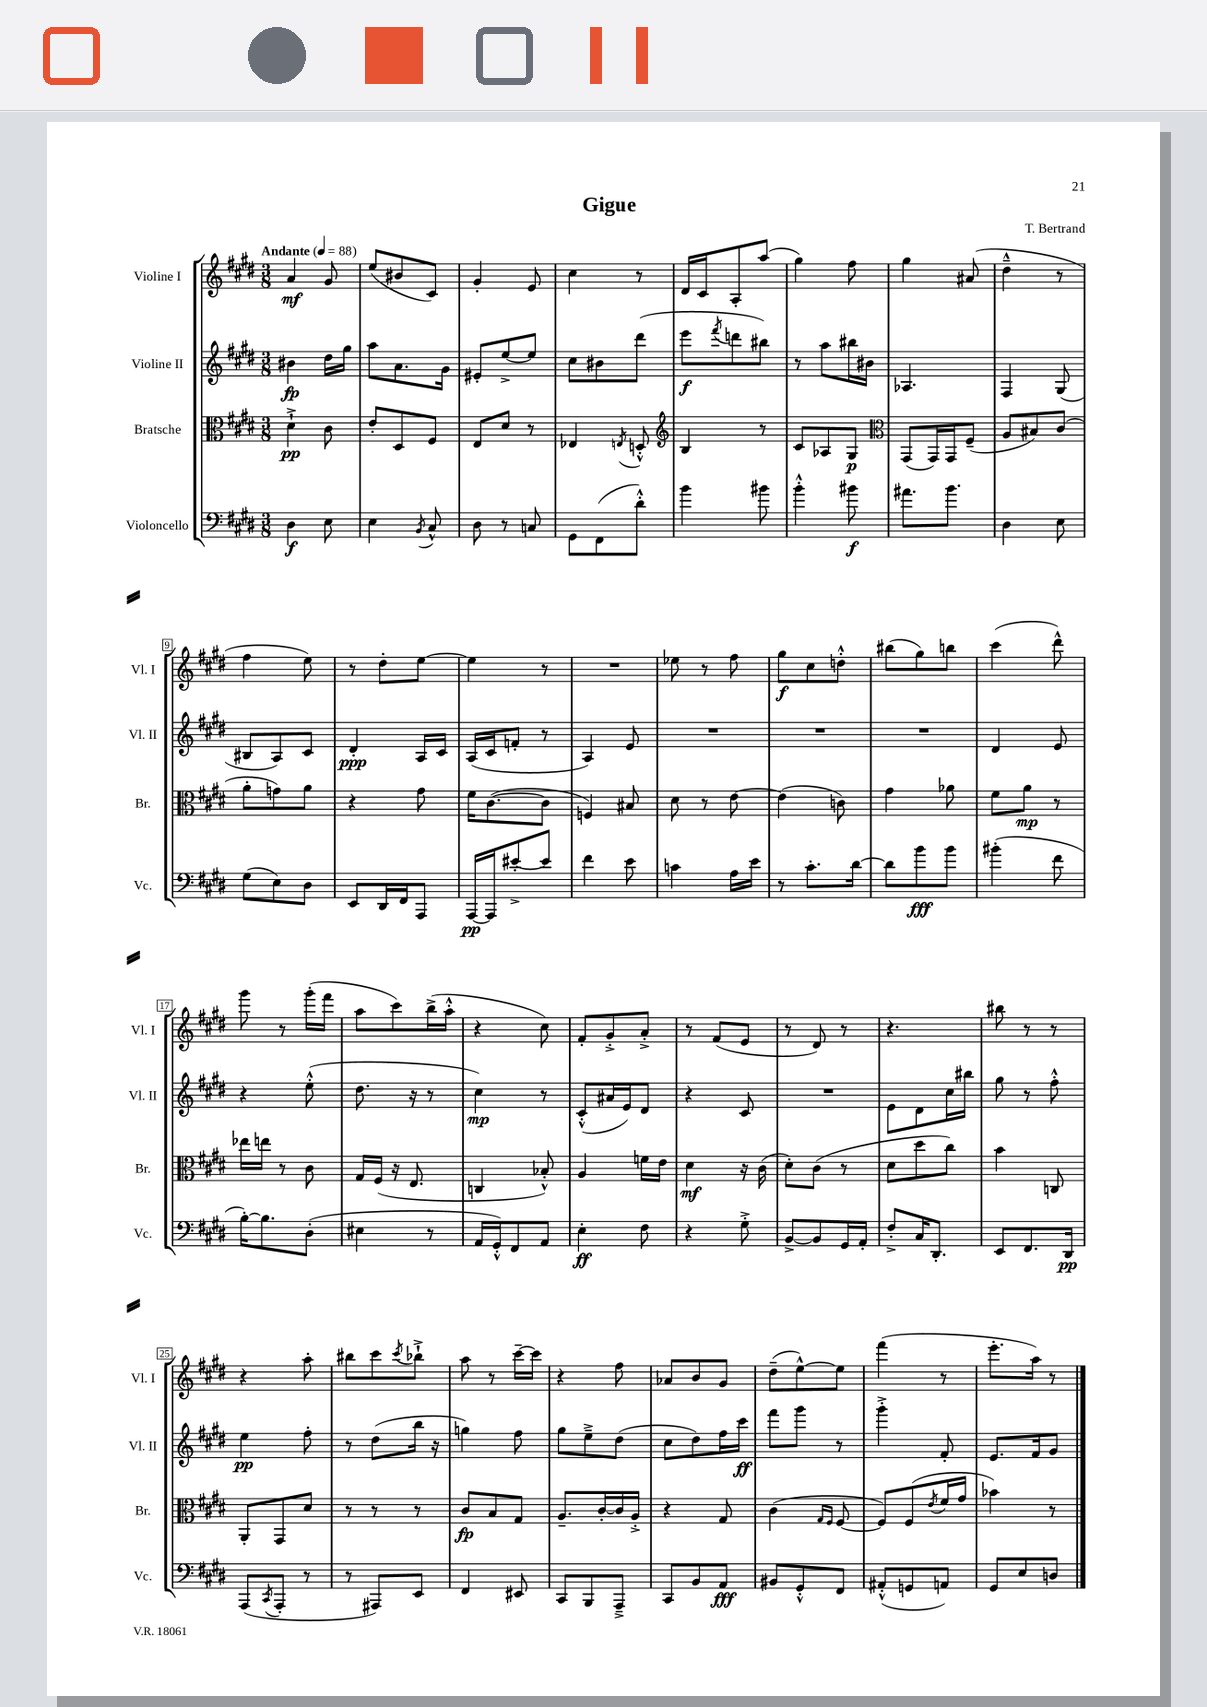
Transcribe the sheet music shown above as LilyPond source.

\header { title = "Gigue" composer = "T. Bertrand" }
<<
\new StaffGroup <<
\new Staff = "s0" \with { instrumentName = "Violine I" shortInstrumentName = "Vl. I" } {
    \clef treble \key e \major \numericTimeSignature \time 3/8 \tempo "Andante" 4 = 88
    a'4\mf gis'8 |
    e''8( bis'8 cis'8) |
    gis'4-. e'8 |
    cis''4 r8 |
    dis'16 cis'16 a8-. a''8( |
    gis''4) fis''8 |
    gis''4 ais'8( |
    dis''4---^ r8 |
    fis''4 e''8) |
    r8 dis''8-. e''8~ |
    e''4 r8 |
    R4. |
    ees''8 r8 fis''8 |
    gis''8\f cis''8 d''8-.-^ |
    bis''8( gis''8) b''8 |
    cis'''4( dis'''8-^) |
    gis'''8 r8 gis'''16-.( fis'''16 |
    a''8 cis'''8) b''16->( a''16-.-^ |
    r4 cis''8) |
    fis'8-. gis'8-.-> a'8-.-> |
    r8 fis'8( e'8 |
    r8 dis'8) r8 |
    r4. |
    bis''8 r8 r8 |
    r4 a''8-. |
    bis''8 cis'''8 \acciaccatura { cis'''8 } bes''8-!-> |
    a''8 r8 cis'''16~-- cis'''16 |
    r4 fis''8 |
    aes'8 b'8 gis'8 |
    dis''8--( e''8~-^) e''8 |
    fis'''4( r8 |
    e'''8.-. a''16) r8 \bar "|." |
}
\new Staff = "s1" \with { instrumentName = "Violine II" shortInstrumentName = "Vl. II" } {
    \clef treble \key e \major \numericTimeSignature \time 3/8
    bis'4\fp dis''16 gis''16 |
    a''8 a'8. gis'16 |
    eis'8-. e''8~-> e''8 |
    cis''8 bis'8 dis'''8( |
    e'''8\f \acciaccatura { fis'''8 } d'''8 bis''8) |
    r8 a''8 bis''16 bis'16 |
    aes4. |
    fis4 gis8( |
    bis8 a8) cis'8 |
    dis'4-.\ppp a16 cis'16 |
    a16( cis'16 f'8-. r8 |
    a4) e'8 |
    R4. |
    R4. |
    R4. |
    dis'4 e'8 |
    r4 e''8-.-^( |
    dis''8. r16 r8 |
    cis''4\mp) r8 |
    cis'8-.-^( ais'16 e'16) dis'8 |
    r4 cis'8 |
    R4. |
    e'8 dis'8 cis''16 bis''16 |
    gis''8 r8 fis''8-.-^ |
    e''4\pp fis''8-. |
    r8 dis''8( b''16 r16 |
    g''4) fis''8 |
    gis''8 e''8---> dis''8( |
    cis''8 dis''8) fis''16 cis'''16\ff |
    fis'''8 gis'''8 r8 |
    gis'''4-.-> fis'8-. |
    e'8. fis'16 gis'8 \bar "|." |
}
\new Staff = "s2" \with { instrumentName = "Bratsche" shortInstrumentName = "Br." } {
    \clef alto \key e \major \numericTimeSignature \time 3/8
    dis'4-!->\pp cis'8 |
    e'8-. dis8 fis8 |
    e8 dis'8 r8 |
    ees4 \acciaccatura { e8 } d8-.-^ |
    \clef treble b4 r8 |
    cis'8 aes8 gis8\p |
    \clef alto gis,8( gis,16) gis,16 fis8--( |
    a8 bis8) cis'8( |
    a'8-. g'8) a'8 |
    r4 gis'8 |
    fis'16 cis'8.~( cis'8 |
    f4) bis8 |
    dis'8 r8 e'8~ |
    e'4( c'8) |
    gis'4 aes'8 |
    fis'8 a'8\mp r8 |
    ees''16 e''16 r8 cis'8 |
    gis16 fis16( r16 e8. |
    c4 bes8-.-^) |
    a4 f'16 e'16 |
    dis'4\mf r16 cis'16( |
    dis'8-.) cis'8( r8 |
    dis'8 dis''8 cis''8) |
    b'4 c8 |
    a,8-. gis,8 dis'8 |
    r8 r8 r8 |
    cis'8\fp b8 gis8 |
    a8.-- cis'16~-. cis'16 a16-.-> |
    r4 gis8 |
    cis'4( \grace { gis16 fis16 } fis8~ |
    fis8) fis8( \acciaccatura { e'8 } fis'16 gis'16 |
    bes'4) r8 \bar "|." |
}
\new Staff = "s3" \with { instrumentName = "Violoncello" shortInstrumentName = "Vc." } {
    \clef bass \key e \major \numericTimeSignature \time 3/8
    dis4\f e8 |
    e4 \acciaccatura { b,8 } cis8-^ |
    dis8 r8 c8 |
    gis,8 fis,8( dis'8-.-^) |
    b'4 bis'8 |
    b'4-.-^ bis'8\f |
    ais'8. b'8. |
    dis4 e8 |
    gis8( e8) dis8 |
    e,8 dis,16 fis,16 a,,8 |
    a,,16~\pp a,,16 eis'8~-.-> eis'8 |
    fis'4 e'8 |
    c'4 a16 e'16 |
    r8 cis'8.-. dis'16~ |
    dis'8 b'8\fff b'8 |
    bis'4-.( fis'8 |
    b16~-.) b8. dis8-.( |
    eis4 r8 |
    a,16 gis,16-.-^) fis,8 a,8 |
    e4-.\ff fis8 |
    r4 gis8-.-> |
    b,8~-> b,8 gis,16 a,16-. |
    fis8-.-> cis16 dis,8.-. |
    e,8 fis,8. dis,16\pp |
    a,,8( \acciaccatura { cis,8 } a,,8-. r8 |
    r8 ais,,8) e,8 |
    fis,4 eis,8 |
    cis,8 b,,8 a,,8---> |
    cis,8 b,8 a,8\fff |
    bis,8 gis,8-.-^ fis,8 |
    ais,8-.-^( g,8 a,8) |
    gis,8 e8 d8 \bar "|." |
}
>>
>>
\layout { \context { \Score \override BarNumber.stencil = #(make-stencil-boxer 0.1 0.3 ly:text-interface::print) } }
